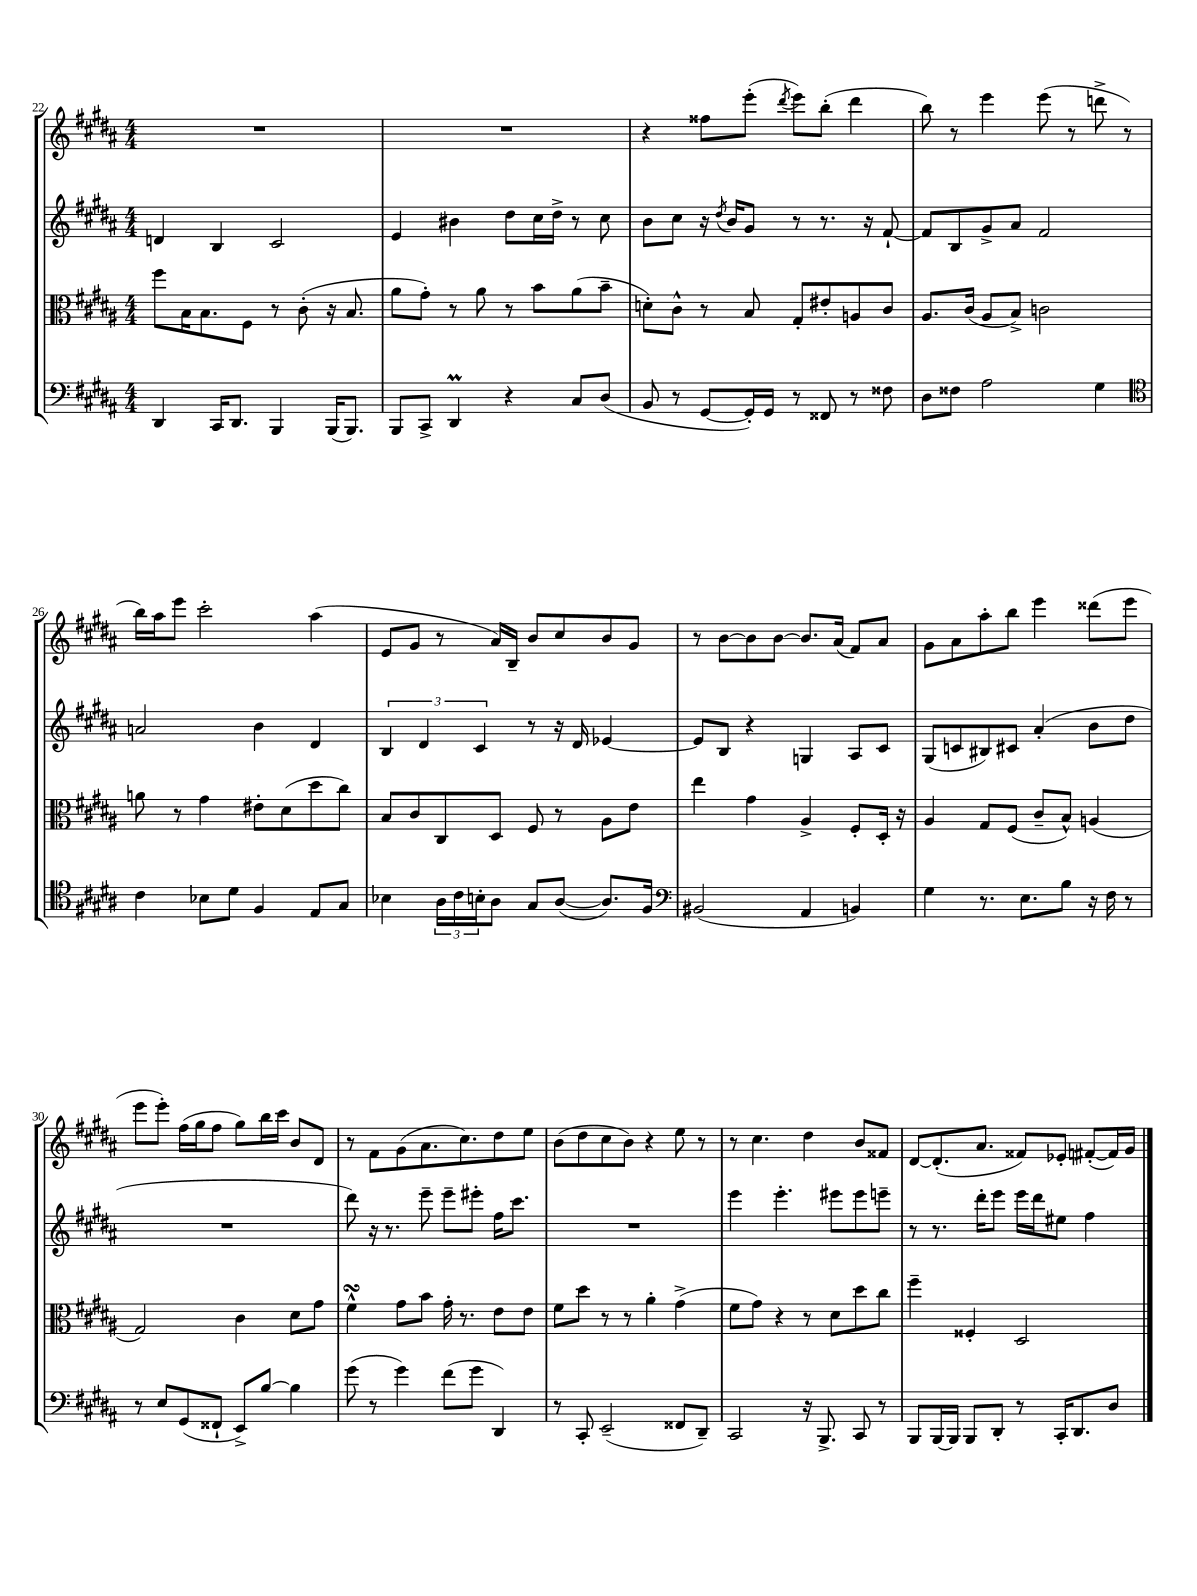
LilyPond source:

<<
\new StaffGroup <<
\new Staff = "s0" {
    \clef treble \key b \major \numericTimeSignature \time 4/4
    R1 |
    R1 |
    r4 fisis''8 e'''8-.( \acciaccatura { dis'''8 } e'''8) b''8-.( dis'''4 |
    b''8) r8 e'''4 e'''8( r8 d'''8-> r8 |
    b''16) ais''16 e'''8 cis'''2-. ais''4( |
    e'8 gis'8 r8 ais'16) b16-- b'8 cis''8 b'8 gis'8 |
    r8 b'8~ b'8 b'8~ b'8. ais'16( fis'8) ais'8 |
    gis'8 ais'8 ais''8-. b''8 e'''4 disis'''8( e'''8 |
    e'''8 e'''8-.) fis''16( gis''16 fis''8 gis''8) b''16 cis'''16 b'8 dis'8 |
    r8 fis'8 gis'8( ais'8. cis''8.) dis''8 e''8 |
    b'8( dis''8 cis''8 b'8) r4 e''8 r8 |
    r8 cis''4. dis''4 b'8 fisis'8 |
    dis'8~ dis'8.-.( ais'8. fisis'8) ees'8-. fis'8~-.( fis'16) gis'16 \bar "|." |
}
\new Staff = "s1" {
    \clef treble \key b \major \numericTimeSignature \time 4/4
    d'4 b4 cis'2 |
    e'4 bis'4 dis''8 cis''16 dis''16-> r8 cis''8 |
    b'8 cis''8 r16 \acciaccatura { dis''8 } b'16 gis'8 r8 r8. r16 fis'8~-! |
    fis'8 b8 gis'8-> ais'8 fis'2 |
    a'2 b'4 dis'4 |
    \tuplet 3/2 { b4 dis'4 cis'4 } r8 r16 dis'16 ees'4~ |
    ees'8 b8 r4 g4 ais8 cis'8 |
    gis8( c'8 bis8) cis'8 ais'4-.( b'8 dis''8 |
    R1 |
    dis'''8) r16 r8. e'''8-- e'''8-- eis'''8-. fis''16 cis'''8. |
    R1 |
    e'''4 e'''4.-. eis'''8 eis'''8 e'''8-- |
    r8 r8. dis'''16-. e'''8 e'''16 dis'''16 eis''8 fis''4 \bar "|." |
}
\new Staff = "s2" {
    \clef alto \key b \major \numericTimeSignature \time 4/4
    fis''8 b16 b8. fis8 r8 cis'8-.( r16 b8. |
    ais'8 gis'8-.) r8 ais'8 r8 b'8 ais'8( b'8-- |
    d'8-.) cis'8-^ r8 b8 gis8-. eis'8-. a8 cis'8 |
    ais8. cis'16( ais8 b8->) c'2 |
    a'8 r8 gis'4 eis'8-. dis'8( dis''8 cis''8) |
    b8 cis'8 cis8 dis8 fis8 r8 ais8 e'8 |
    e''4 gis'4 ais4-> fis8-. dis16-. r16 |
    ais4 gis8 fis8( cis'8-- b8-^) a4( |
    gis2) cis'4 dis'8 gis'8 |
    fis'4-^\turn gis'8 b'8 gis'16-. r8. e'8 e'8 |
    fis'8 dis''8 r8 r8 ais'4-. gis'4->( |
    fis'8 gis'8) r4 r8 dis'8 dis''8 cis''8 |
    fis''4-- fisis4-. dis2 \bar "|." |
}
\new Staff = "s3" {
    \clef bass \key b \major \numericTimeSignature \time 4/4
    dis,4 cis,16 dis,8. b,,4 b,,16( b,,8.) |
    b,,8 cis,8-> dis,4\prall r4 cis8 dis8( |
    b,8 r8 gis,8~ gis,16-.) gis,16 r8 fisis,8 r8 fisis8 |
    dis8 fisis8 ais2 gis4 |
    \clef tenor cis'4 bes8 dis'8 fis4 e8 gis8 |
    bes4 \tuplet 3/2 { ais16 cis'16 b16-. } ais8 gis8 ais8~( ais8.) fis16 |
    \clef bass bis,2( ais,4 b,4) |
    gis4 r8. e8. b8 r16 fis16 r8 |
    r8 e8 gis,8( fisis,8-! e,8->) b8~ b4 |
    gis'8( r8 gis'4) fis'8( gis'8 dis,4) |
    r8 cis,8-. e,2--( fisis,8 dis,8--) |
    cis,2 r16 b,,8.-> cis,8 r8 |
    b,,8 b,,16~ b,,16 b,,8 dis,8-. r8 cis,16-. dis,8. dis8 \bar "|." |
}
>>
>>
\layout { \context { \Score currentBarNumber = #22 } }
